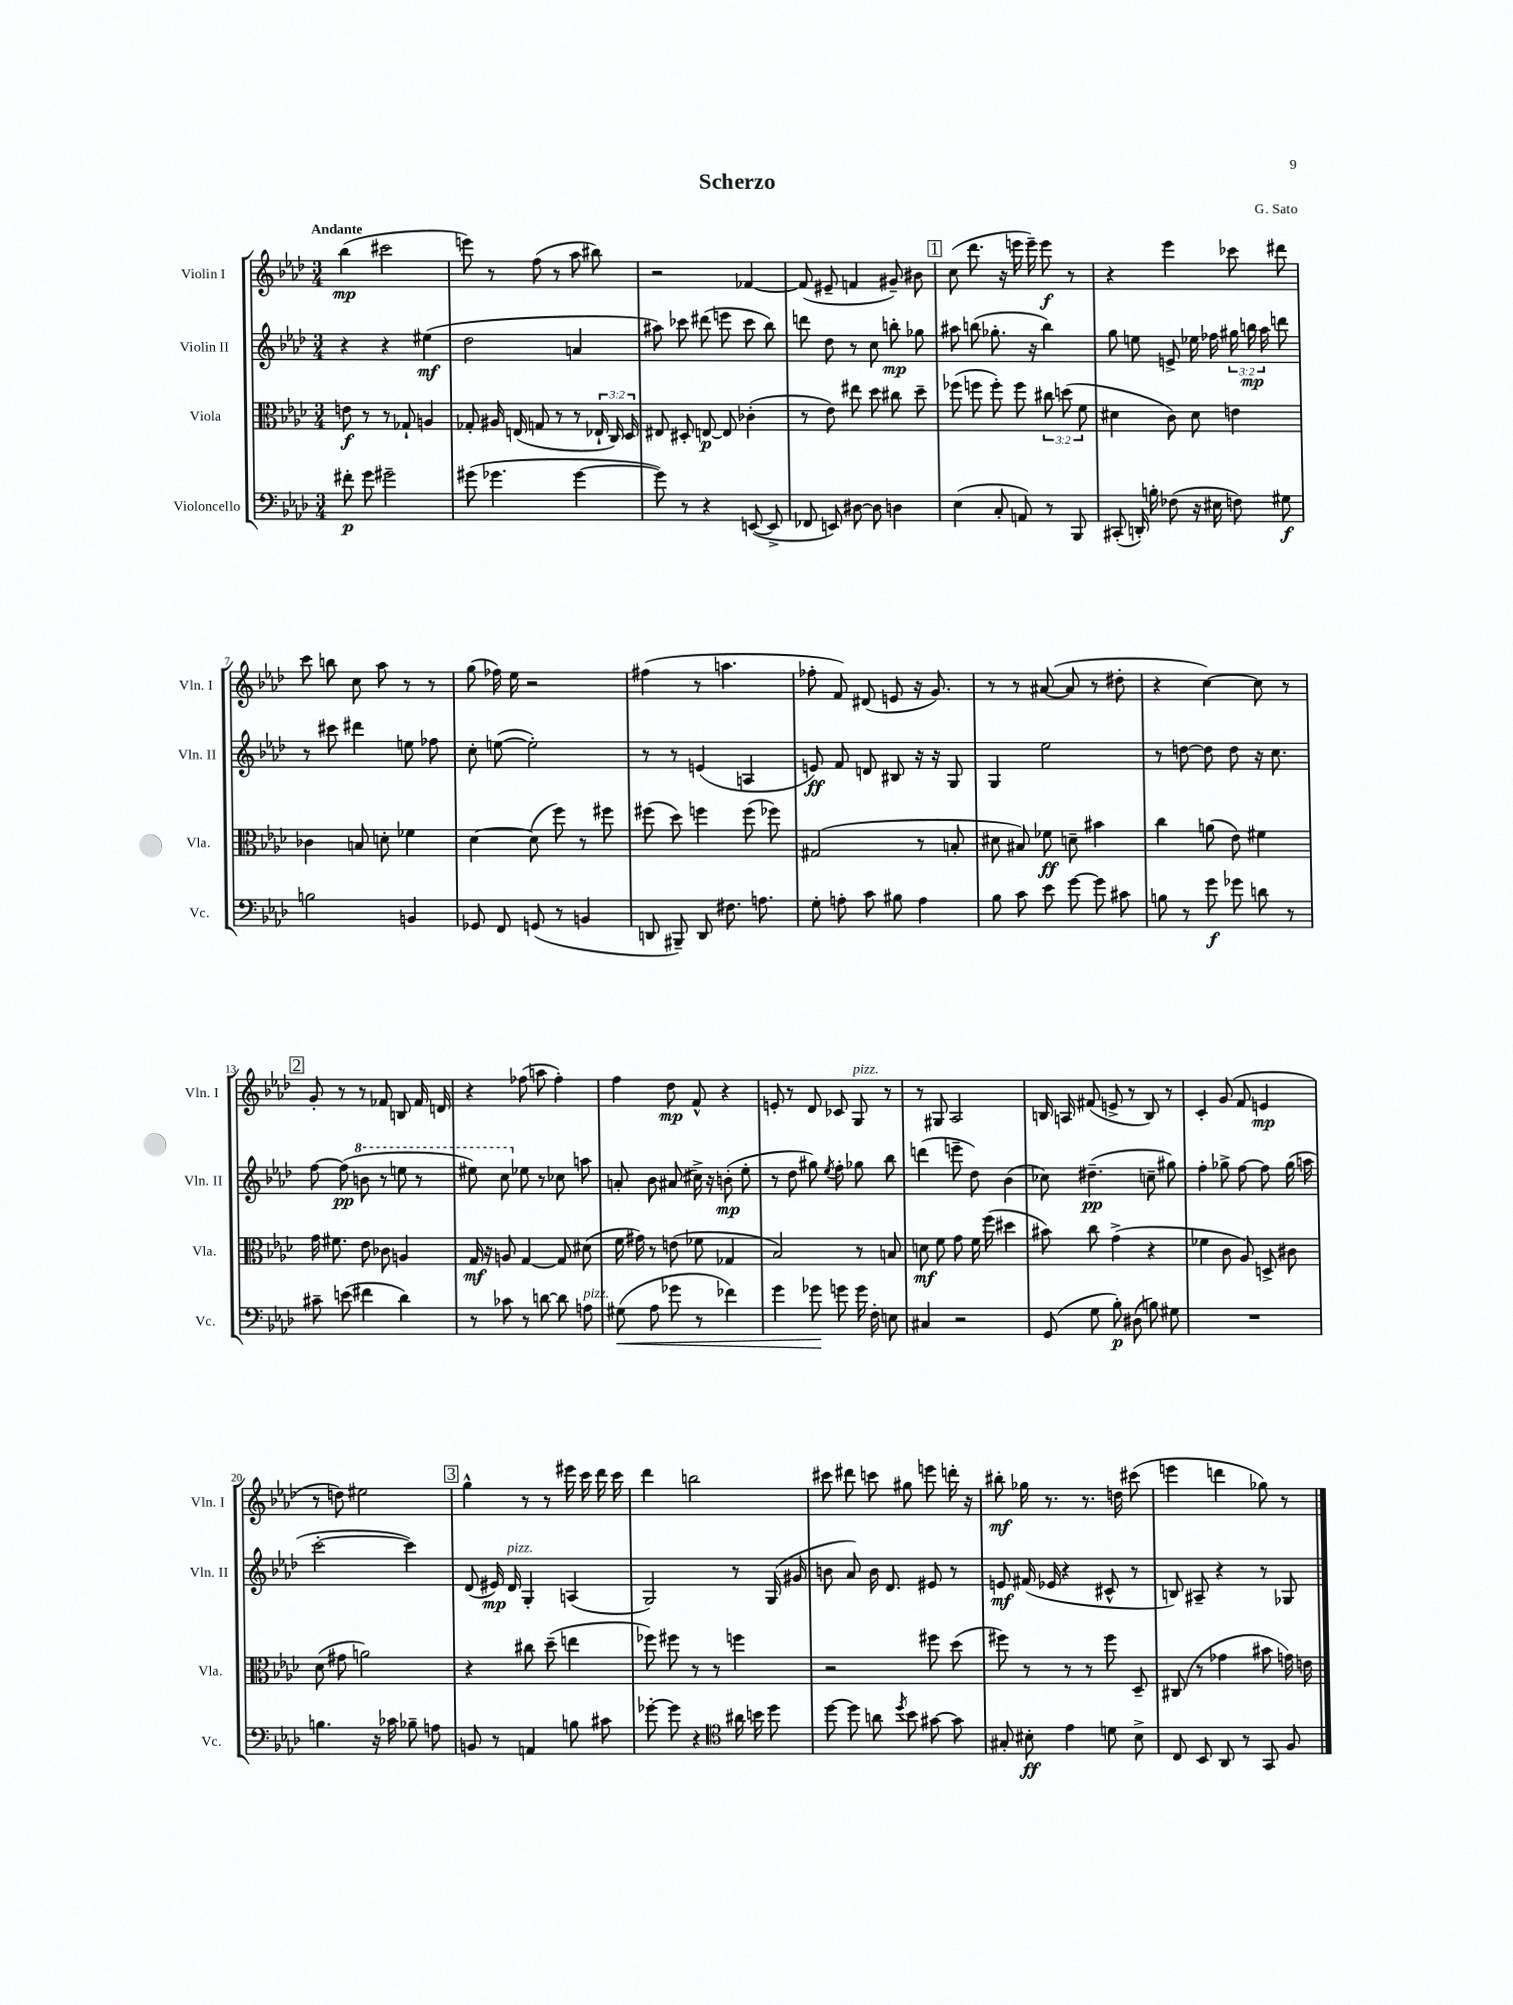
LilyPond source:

\header { title = "Scherzo" composer = "G. Sato" }
<<
\new StaffGroup <<
\new Staff = "s0" \with { instrumentName = "Violin I" shortInstrumentName = "Vln. I" } {
    \clef treble \key aes \major \numericTimeSignature \time 3/4 \tempo "Andante"
    \autoBeamOff bes''4\mp( cis'''2 |
    e'''8) r8 f''8( r8 aes''8 bis''8) |
    r2 fes'4~ |
    fes'8( eis'8-- f'4 gis'8--) bis'8 |
    \mark \markup { \box "1" } c''8( des'''8. r16 e'''16 e'''16--) e'''8\f r8 |
    r4 ees'''4 ces'''8 dis'''8 |
    c'''8 b''8 c''8 aes''8 r8 r8 |
    g''8( fes''16) ees''16 r2 |
    fis''4( r8 a''4. |
    fes''8-. f'8) dis'8( e'8 r16 g'8.) |
    r8 r8 ais'8~( ais'8 r8 dis''8-. |
    r4 c''4~) c''8 r8 |
    \mark \markup { \box "2" } g'8-. r8 r8 fes'8 b8 fes'16 d'16 |
    r4 fes''8( a''8 fes''4-.) |
    f''4 des''8\mp f'8-^ r4 |
    e'8-. r8 des'8 ces'8 g8^\markup { \italic "pizz." } r8 |
    r8 gis8 aes2 |
    b16 a16 fis'8( e'8-> r8 b8) r8 |
    c'4-. g'8( f'8 e'4\mp |
    r8 d''8) eis''2 |
    \mark \markup { \box "3" } g''4-^ r8 r8 eis'''16 c'''16 des'''16 c'''16 |
    des'''4 b''2 |
    cis'''8 dis'''8 c'''8 gis''8 e'''8 d'''16-. r16 |
    bis''8-.\mf ges''16 r8. r8. d''16 cis'''8( |
    e'''4 d'''4 ges''8) r8 \bar "|." |
}
\new Staff = "s1" \with { instrumentName = "Violin II" shortInstrumentName = "Vln. II" } {
    \clef treble \key aes \major \numericTimeSignature \time 3/4 \override Staff.TupletNumber.text = #tuplet-number::calc-fraction-text
    \autoBeamOff r4 r4 eis''4\mf( |
    des''2 a'4 |
    ais''8) ces'''8 dis'''8( e'''8 ces'''8 bes''8) |
    d'''8 des''8 r8 c''8 b''8-.\mp ges''8 |
    \mark \markup { \box "1" } ais''8 b''8( ges''8.-. r16 b''4) |
    g''8 e''8 e'8-> ees''16 fes''16 \tuplet 3/2 { gis''16 b''16\mp aes''16 } d'''8 |
    r8 cis'''8 dis'''4 e''8 fes''8 |
    c''8-. e''8~( e''2-.) |
    r8 r8 e'4( a4 |
    e'8\ff) f'8 d'8 bis8 r16 r16 g8 |
    g4 ees''2 |
    r8 d''8~ d''8 d''8 r16 c''8. |
    \mark \markup { \box "2" } f''8~ f''8\pp( \ottava #1 b''8 r8 e'''8 r8 |
    eis'''8) c'''8 \ottava #0 ees''!8 r8 ces''8 a''8 |
    a'8-. bes'8 ais'8( cis''16->) r16 b'8-.\mp( ees''8-. |
    r8 des''8 gis''8) \acciaccatura { ees''8 } f''8-. ges''8 bes''8 |
    d'''4( e'''8-- des''8) bes'4( |
    ces''8) dis''4.--\pp( c''8-- gis''8) |
    f''4-. ges''8-> f''8~ f''8 ges''16( a''16 |
    c'''2~-. c'''4) |
    \mark \markup { \box "3" } des'8( eis'16\mp) des'16^\markup { \italic "pizz." } g4-. a4( |
    g2) r8 g16( gis'16 |
    b'8 aes'8) b'16 des'8. eis'8 r8 |
    e'8\mf fis'16( ees'16 r4 cis'8-^ r8 |
    b8) ais8-- r4 r8 ges8 \bar "|." |
}
\new Staff = "s2" \with { instrumentName = "Viola" shortInstrumentName = "Vla." } {
    \clef alto \key aes \major \numericTimeSignature \time 3/4 \override Staff.TupletNumber.text = #tuplet-number::calc-fraction-text
    \autoBeamOff e'8\f r8 r8 ges8-! a4 |
    ges8-. ais16 e16( g8 r8 r8 \tuplet 3/2 { ees16-! c16) des16 } |
    eis8 dis8-. e8~\p e8 ces'4-.( |
    r8 ees'8) eis''8 des''8 cis''8 des''8-- |
    \mark \markup { \box "1" } fes''8( f''8 f''8-.) f''8 \tuplet 3/2 { cis''8 d''8( f'8 } |
    dis'4 c'8) dis'8 e'4 |
    ces'4 b8 d'8-. fes'4 |
    des'4~ des'8( f''8) r8 fis''8 |
    fis''8( des''8) f''4 f''8( fes''8) |
    gis2( r8 b8-. |
    dis'8 bis8) fes'8\ff d'8-- bis'4 |
    c''4 a'8( ees'8) fis'4 |
    \mark \markup { \box "2" } g'16 fis'8. ees'8 ces'8 a4 |
    g16\mf r16 a8 g4~ g8 dis'8( |
    f'16 gis'16) r8 e'8( fes'8 ges4 |
    bes2) r8 b8 |
    d'8\mf f'8 g'8 f'16 f''16( dis''4 |
    bis'8) c''8 g'4->( r4 |
    fes'4 c'8 aes8) d8-> cis'8 |
    des'8( gis'8 a'2) |
    \mark \markup { \box "3" } r4 cis''8 des''8--( e''4 |
    fes''8) fis''8 r8 r8 f''4 |
    r2 fis''8 des''8( |
    fis''8) r8 r8 r8 fis''8 des8-- |
    cis8( r8 ges'4 bis'8 g'16) e'16 \bar "|." |
}
\new Staff = "s3" \with { instrumentName = "Violoncello" shortInstrumentName = "Vc." } {
    \clef bass \key aes \major \numericTimeSignature \time 3/4
    \autoBeamOff fis'8-.\p g'8 gis'2-- |
    gis'8( ges'4. ges'4~ |
    ges'8) r8 r4 e,8~( e,8-> |
    fes,8 e,8) dis8~ dis8 d4 |
    \mark \markup { \box "1" } ees4( c8-. a,8) r8 bes,,8 |
    cis,8-.( d,16-.) b16-. fes8( r16 eis16 f8) gis8\f |
    b2 b,4 |
    ges,8 f,8 g,8( r8 b,4 |
    d,8 bis,,8--) d,8 fis8. a8. |
    g8-. a8-. c'8 bis8 a4 |
    bes8 c'8 ees'8 g'8~ g'8 cis'8 |
    b8 r8 g'8\f ges'8 d'8 r8 |
    \mark \markup { \box "2" } cis'8-- e'8( fis'4 des'4) |
    r8 ces'8 r8 d'8~ d'8 a8^\markup { \italic "pizz." } |
    gis8\<( aes8 ges'8 r8 fes'4) |
    g'4 ges'8\! g'8 g'16 f16-. e8 |
    cis4 r2 |
    g,8( g8 bes8-.\p) dis8( b8) gis8 |
    R2. |
    b4. r16 ces'16 bes8-- a8 |
    \mark \markup { \box "3" } b,8 r8 a,4 b8 cis'8 |
    ges'8~-. ges'8 r4 \clef tenor ais'16 b'16 des''8 |
    des''8~ des''8 a'8 \acciaccatura { des''8 } bes'8 gis'8~ gis'8 |
    gis8-. bis8-.\ff ees'4 d'8 bis8-> |
    c8 bes,8 aes,8 r8 g,8 f8 \bar "|." |
}
>>
>>
